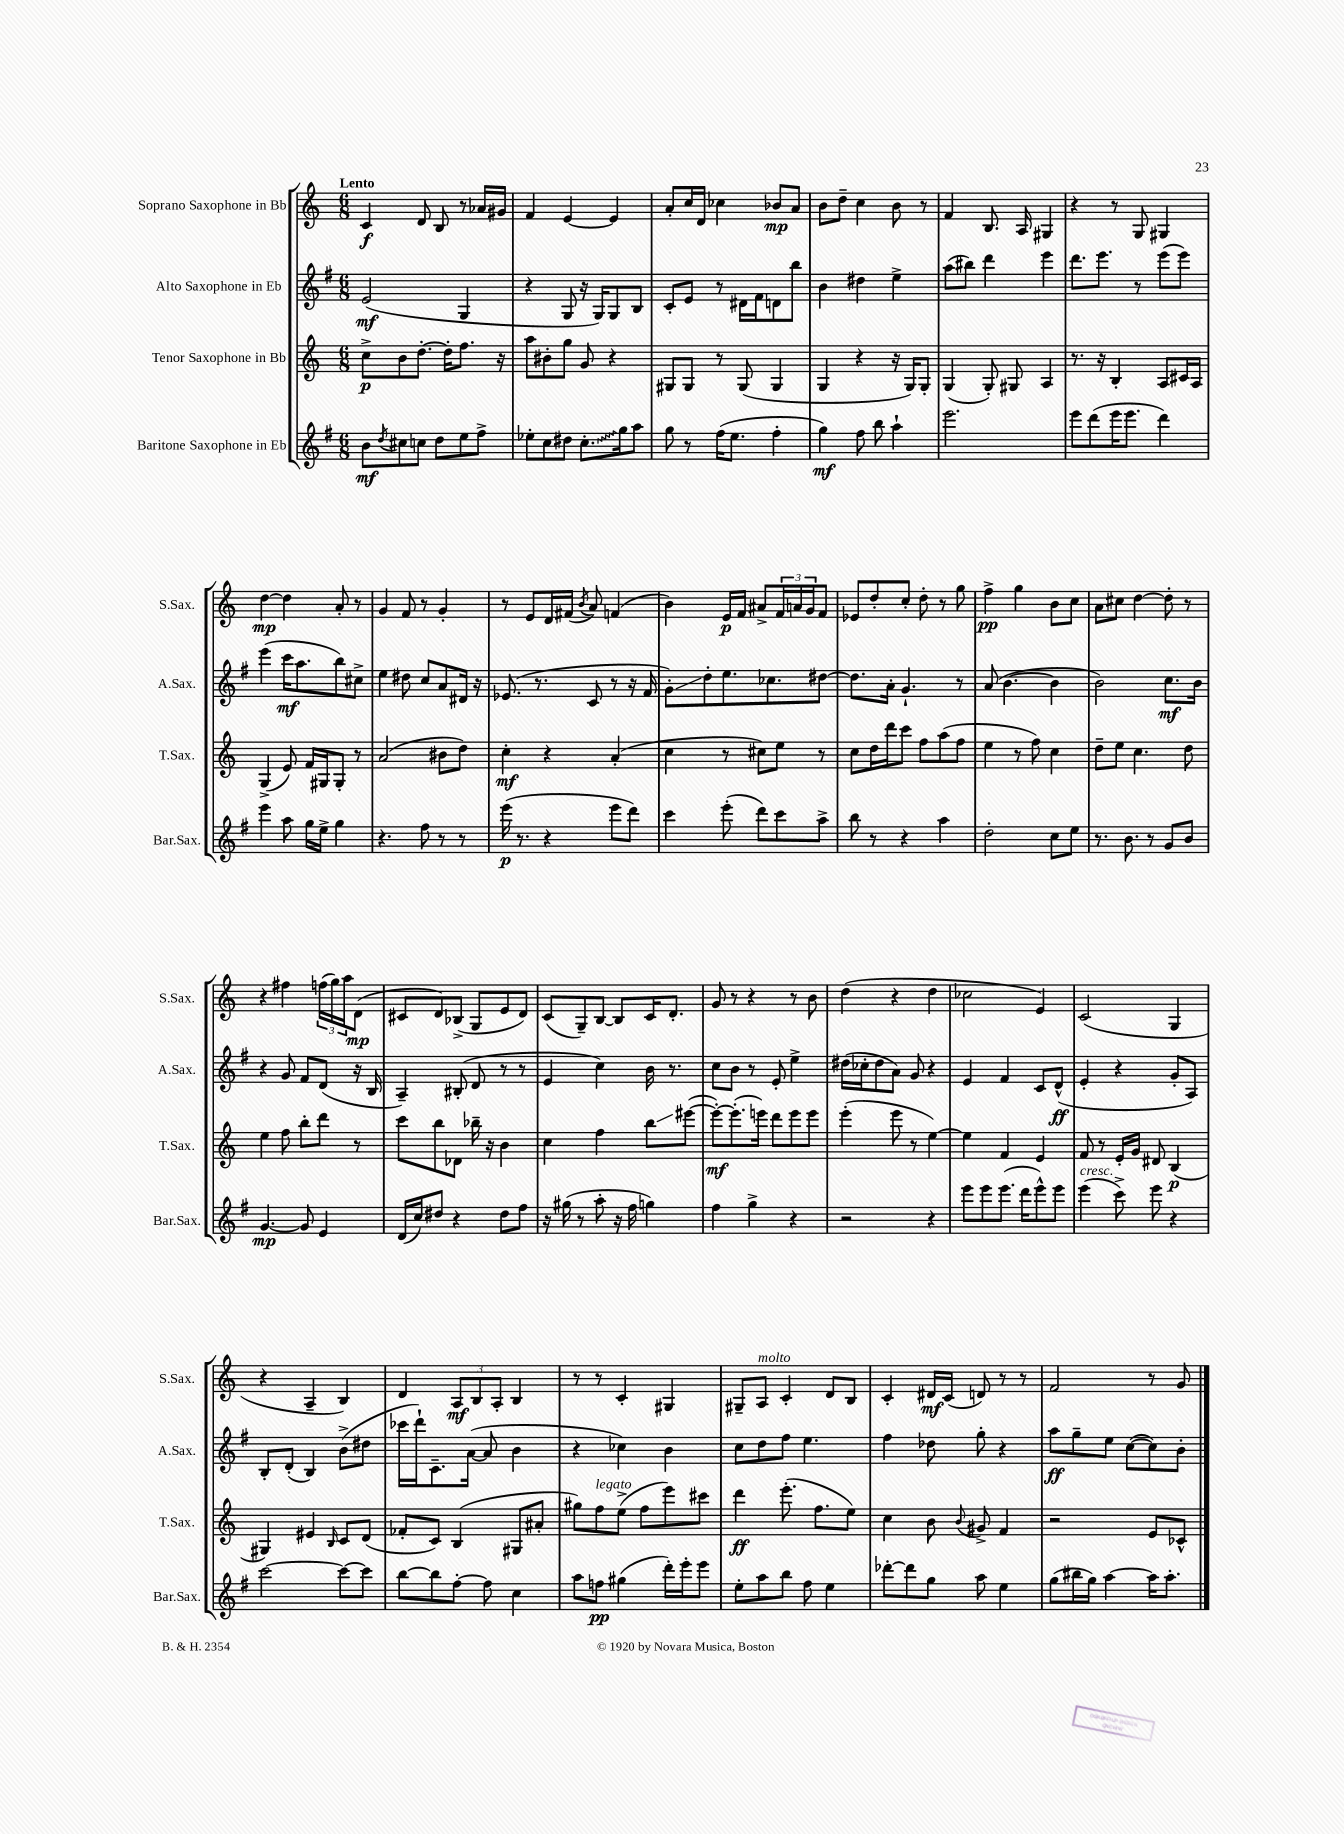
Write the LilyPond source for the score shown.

<<
\new StaffGroup <<
\new Staff = "s0" \with { instrumentName = "Soprano Saxophone in Bb" shortInstrumentName = "S.Sax." } {
    \clef treble \key c \major \numericTimeSignature \time 6/8 \tempo "Lento"
    c'4\f d'8 b8 r8 aes'16 gis'16 |
    f'4 e'4~ e'4 |
    a'8-. c''16 d'16 ces''4 bes'8\mp a'8 |
    b'8 d''8-- c''4 b'8 r8 |
    f'4 b8. a16 gis4 |
    r4 r8 g8 gis4 |
    d''4~\mp d''4 a'8-. r8 |
    g'4 f'8 r8 g'4-. |
    r8 e'8 d'16 fis'16( \acciaccatura { b'8 } a'8) f'4( |
    b'4) e'16\p f'16 ais'8-> \tuplet 3/2 { f'16 a'16 g'16 } f'8 |
    ees'8 d''8-. c''8-. d''8-. r8 g''8 |
    f''4->\pp g''4 b'8 c''8 |
    a'8 cis''8 d''4~ d''8-. r8 |
    r4 fis''4 \tuplet 3/2 { f''16( g''16) a''16 } d'8\mp( |
    cis'8 d'8) bes8->( g8 e'8 d'8) |
    c'8( g8--) b8~ b8 c'16 d'8.-. |
    g'8 r8 r4 r8 b'8 |
    d''4( r4 d''4 |
    ces''2 e'4) |
    c'2( g4 |
    r4 a4-- b4) |
    d'4 \tuplet 3/2 { a8\mf b8 a8-. } b4 |
    r8 r8 c'4-. gis4 |
    gis8-- a8^\markup { \italic "molto" } c'4-. d'8 b8 |
    c'4-. dis'16\mf c'16( d'8) r8 r8 |
    f'2 r8 g'8 \bar "|." |
}
\new Staff = "s1" \with { instrumentName = "Alto Saxophone in Eb" shortInstrumentName = "A.Sax." } {
    \clef treble \key g \major \numericTimeSignature \time 6/8
    e'2\mf( g4 |
    r4 g8 r16 g16) g8 b8 |
    c'8-. e'8 r8 dis'16 fis'16 d'8 b''8 |
    b'4 dis''4 e''4-> |
    a''8( bis''8) d'''4 e'''4 |
    d'''8. e'''8. r8 e'''8( e'''8) |
    e'''4( c'''16\mf a''8. b''8) cis''8-> |
    e''4 dis''8 c''8 a'8 dis'16 r16 |
    ees'8.( r8. c'8 r8 r16 fis'16 |
    g'8-.\glissando) d''8-. e''8. ces''8. dis''8~ |
    dis''8. a'16-. g'4.-! r8 |
    a'8( b'4.~ b'4 |
    b'2) c''8.\mf b'16 |
    r4 g'8 fis'8 d'8( r16 b16 |
    a4--) bis8-.( d'8 r8 r8 |
    e'4 c''4) b'16 r8. |
    c''8 b'8 r8 e'8-. e''4-> |
    dis''16( ces''16-. dis''8 a'8) g'8 r4 |
    e'4 fis'4 c'8 d'8-^\ff( |
    e'4-. r4 g'8-. a8) |
    b8-. d'8-.( b4) b'8->( dis''8 |
    ces'''16 d'''16-!) c'8.-- a'16~( a'8 b'4 |
    r4 ces''4) b'4 |
    c''8 d''8 fis''8 e''4. |
    fis''4 des''8 g''8-. r4 |
    a''8\ff g''8-- e''8 c''8~( c''8) b'8-. \bar "|." |
}
\new Staff = "s2" \with { instrumentName = "Tenor Saxophone in Bb" shortInstrumentName = "T.Sax." } {
    \clef treble \key c \major \numericTimeSignature \time 6/8
    c''8->\p b'8 d''8.~-. d''16-. f''8. r16 |
    a''8 bis'8-. g''8 g'8 r4 |
    gis8 gis8 r8 gis8( gis4 |
    g4 r4 r16 g16) g8-. |
    g4( g8-.) gis8 a4 |
    r8. r16 b4-. a8 cis'16 a16 |
    g4->( e'8) f'16 gis16 gis8-. r8 |
    a'2( bis'8 d''8) |
    c''4-.\mf r4 a'4-.( |
    c''4 r8 cis''8) e''8 r8 |
    c''8 d''16 d'''16 c'''8 f''8 a''8( f''8 |
    e''4 r8 f''8) c''4 |
    d''8-- e''8 c''4. d''8 |
    e''4 f''8 b''8-. d'''8 r8 |
    c'''8 b''8 des'8 bes''16-- r16 b'4 |
    c''4 f''4 b''8\glissando eis'''8~( |
    eis'''8~-.\mf) eis'''8.-.( e'''16) d'''8 e'''8 e'''8 |
    e'''4-.( e'''8 r8 e''4~) |
    e''4 f'4 e'4 |
    f'8 r8 e'16-. g'16 dis'8 b4\p( |
    gis4) eis'4 \grace { b16 } c'8 d'8( |
    fes'8-. c'8) b4( gis8 ais'8-. |
    gis''8) f''8^\markup { \italic "legato" } e''8->( f''8 e'''8) cis'''8 |
    d'''4\ff e'''8.-.( f''8. e''8) |
    c''4 b'8 \appoggiatura { b'8 } gis'8-> f'4 |
    r2 e'8 ces'8-^ \bar "|." |
}
\new Staff = "s3" \with { instrumentName = "Baritone Saxophone in Eb" shortInstrumentName = "Bar.Sax." } {
    \clef treble \key g \major \numericTimeSignature \time 6/8
    b'8\mf \acciaccatura { d''8 } cis''8 c''8 d''8 e''8 fis''8-> |
    ees''8-. c''8 dis''8 \once \override Glissando.style = #'zigzag c''8.-.\glissando g''16 a''8 |
    g''8 r8 fis''16( e''8. fis''4-. |
    g''4\mf) fis''8 b''8 a''4-! |
    e'''2. |
    e'''8 d'''8( e'''16 e'''8. d'''4) |
    e'''4 a''8 g''16 e''16-> g''4 |
    r4. fis''8 r8 r8 |
    e'''16\p( r8. r4 e'''8 d'''8) |
    c'''4 e'''8-.( d'''8) c'''8 a''8-> |
    b''8 r8 r4 a''4 |
    d''2-. c''8 e''8 |
    r8. b'8. r8 g'8 b'8 |
    g'4.~\mp g'8 e'4 |
    d'16( c''16) dis''8 r4 dis''8 fis''8 |
    r16 gis''16( r8 a''8-. r16 fis''16 g''4) |
    fis''4 g''4-> r4 |
    r2 r4 |
    e'''8 e'''8 e'''8.( d'''16 e'''8-^) e'''8 |
    e'''4^\markup { \italic "cresc." }( c'''8->) e'''8 r4 |
    c'''2~ c'''8~ c'''8 |
    b''8~ b''8 fis''8~-. fis''8 c''4 |
    a''8 f''8\pp gis''4( d'''16-.) e'''16-. e'''8 |
    e''8-. a''8 b''8 fis''8 e''4 |
    des'''8~-. des'''8 g''8 a''8 e''4 |
    g''8( bis''16 g''16) a''4~ a''16 a''8.-. \bar "|." |
}
>>
>>
\layout { \context { \Score \remove "Bar_number_engraver" } }
